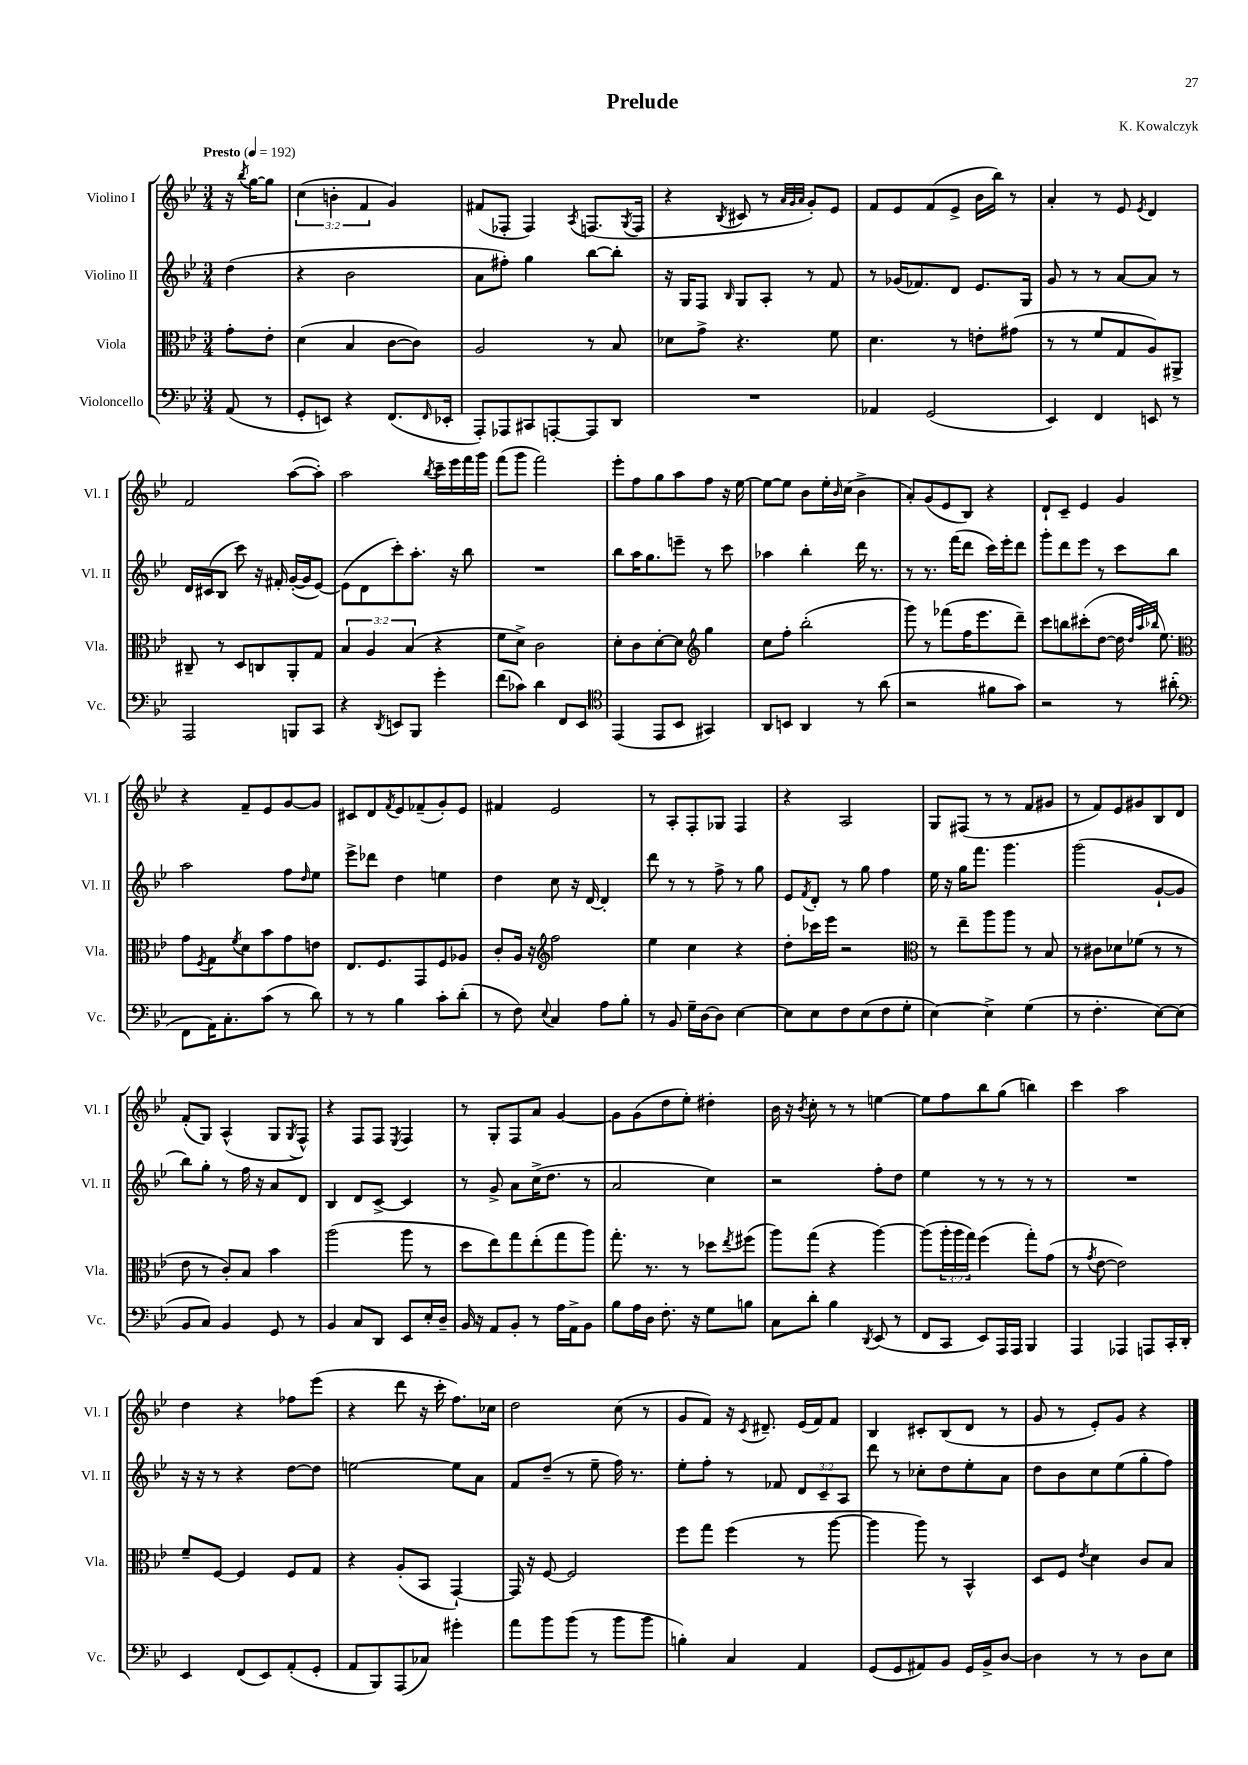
\header { title = "Prelude" composer = "K. Kowalczyk" }
<<
\new StaffGroup <<
\new Staff = "s0" \with { instrumentName = "Violino I" shortInstrumentName = "Vl. I" } {
    \clef treble \key bes \major \numericTimeSignature \time 3/4 \override Staff.TupletNumber.text = #tuplet-number::calc-fraction-text \partial 4 \tempo "Presto" 4 = 192
    r16 \acciaccatura { bes''8 } g''16~ g''8 |
    \tuplet 3/2 { c''4( b'4-. f'4 } g'4) |
    fis'8( fes8-. fes4) \acciaccatura { a8 } f8.( \acciaccatura { g8 } f16 |
    r4 \acciaccatura { bes8 } cis'8 r8 \grace { a'32 g'32 a'32 } g'8-.) ees'8 |
    f'8 ees'8 f'8( ees'8-> bes'16 bes''16) r8 |
    a'4-. r8 ees'8 \acciaccatura { ees'8 } d'4 |
    f'2 a''8~( a''8-.) |
    a''2 \acciaccatura { bes''8 } c'''16-- ees'''16 f'''16 g'''16 |
    f'''8( g'''8 f'''2) |
    ees'''8-. f''8 g''8 a''8 f''8 r16 ees''16~ |
    ees''8~ ees''8 bes'8 ees''16-. \grace { bes'16 } c''16( bes'4-> |
    a'8-.) g'8( ees'8 bes8) r4 |
    d'8-! c'8-- ees'4 g'4 |
    r4 f'8-- ees'8 g'8~ g'8 |
    cis'8 d'8 \acciaccatura { f'8 } ees'8 fes'8--( g'8-.) ees'8 |
    fis'4 ees'2 |
    r8 a8-. f8-. ges8 f4 |
    r4 a2 |
    g8 fis8( r8 r8 f'8 gis'8 |
    r8 f'8) ees'8 gis'8 bes8 d'8 |
    f'8-.( g8) a4-^( g8 \acciaccatura { g8 } f8-^) |
    r4 f8 f8 \acciaccatura { ees8 } f4 |
    r8 g8-. f8 a'8 g'4~ |
    g'8 g'8( d''8 ees''8-.) dis''4-. |
    bes'16 r16 \acciaccatura { bes'8 } c''8-. r8 r8 e''4~ |
    e''8 f''8 bes''8 g''8( b''4) |
    c'''4 a''2 |
    d''4 r4 fes''8 ees'''8( |
    r4 d'''8 r16 c'''16-. f''8.) ces''16 |
    d''2 c''8( r8 |
    g'8 f'8) r16 \acciaccatura { c'8 } dis'8.-- ees'16( f'16) f'8 |
    bes4 cis'8-. bes8( d'8 r8 |
    g'8 r8 ees'8-.) g'8 r4 \bar "|." |
}
\new Staff = "s1" \with { instrumentName = "Violino II" shortInstrumentName = "Vl. II" } {
    \clef treble \key bes \major \numericTimeSignature \time 3/4 \override Staff.TupletNumber.text = #tuplet-number::calc-fraction-text \partial 4
    d''4( |
    r4 bes'2 |
    a'8 fis''8-.) g''4 bes''8~ bes''8-. |
    r16 g16 f8 \grace { bes16 } g8 a8-. r8 f'8 |
    r8 ges'16( fes'8.) d'8 ees'8. g16 |
    g'8 r8 r8 a'8~ a'8 r8 |
    d'16 cis'16( bes8 c'''8) r16 fis'16-. g'16~-.( g'16 ees'8~) |
    ees'8( d'8 c'''8-.) a''8.-. r16 bes''8 |
    R2. |
    bes''8 a''16 g''8. e'''8-- r8 c'''8 |
    aes''4 bes''4-. d'''16 r8. |
    r8 r8. f'''16( d'''8 c'''16) ees'''16-. d'''8 |
    g'''8-. d'''8 ees'''8 r8 c'''8 bes''8 |
    a''2 f''8 \grace { d''16 } ees''8 |
    ees'''8-> des'''8 d''4 e''4 |
    d''4 c''8 r16 d'16~ d'4-. |
    d'''8 r8 r8 f''8-> r8 g''8 |
    ees'8 \acciaccatura { f'8 } d'8-. r8 g''8 f''4 |
    ees''16 r16 g''16 f'''8. g'''4. |
    g'''2( g'8~-! g'8 |
    bes''8) g''8-. r8 f''16 r16 a'8 d'8 |
    bes4 d'8 c'8~-> c'4 |
    r8 g'8-> a'8 c''16->( d''8. r8 |
    a'2 c''4) |
    r2 f''8-. d''8 |
    ees''4 r8 r8 r8 r8 |
    R2. |
    r16 r16 r8 r4 d''8~ d''8 |
    e''2~ e''8 a'8 |
    f'8 d''8--( r8 ees''8-- f''16) r8. |
    ees''8-. f''8-. r8 fes'8 \tuplet 3/2 { d'8 c'8-- a8 } |
    d'''8 r8 ces''8-. d''8 ees''8-. a'8 |
    d''8 bes'8 c''8 ees''8( g''8-. f''8) \bar "|." |
}
\new Staff = "s2" \with { instrumentName = "Viola" shortInstrumentName = "Vla." } {
    \clef alto \key bes \major \numericTimeSignature \time 3/4 \override Staff.TupletNumber.text = #tuplet-number::calc-fraction-text \partial 4
    g'8-. ees'8-. |
    d'4( bes4 c'8~ c'8) |
    a2 r8 bes8 |
    des'8 g'8-> r4. f'8 |
    d'4. r8 e'8-. gis'8( |
    r8 r8 f'8 g8 a8) ais,8-> |
    cis8-- r8 d8 c8 a,8-. g8 |
    \tuplet 3/2 { bes4 a4 bes4( } r4 |
    f'8 d'8->) c'2 |
    d'8-. c'8 d'8~-. d'8 \clef treble g''4 |
    c''8 f''8-. bes''2-.( |
    g'''8) r8 fes'''8( f''16 ees'''8. d'''8--) |
    c'''8 b''8 cis'''8-.( d''8~ d''16 \grace { d''32 a''32 bes''32 } ees''8.) |
    \clef alto g'8 \acciaccatura { f8 } g8 \acciaccatura { f'8 } d'8 bes'8 g'8 e'8 |
    ees8. f8. g,8 f8 aes8 |
    c'8-. a16 r16 \clef treble f''2 |
    ees''4 c''4 r4 |
    d''8-. ces'''16 ees'''16 r2 |
    \clef alto r8 ees''8-- a''8 a''8 r8 bes8 |
    r8 cis'8 des'8 fes'8( r8 r8 |
    ees'8 r8 c'8-.) bes8 bes'4 |
    a''2( a''8 r8 |
    d''8 ees''8) g''8 ees''8-.( g''8 a''8) |
    g''8.-. r8. r8 des''8 \acciaccatura { ees''8 } fis''8( |
    a''8) g''8( r4 a''4~) |
    a''8( \tuplet 3/2 { a''16-. a''16 g''16) } f''4( g''8-.) g'8( |
    r8 \acciaccatura { g'8 } ees'8~ ees'2) |
    f'8-- f8~ f4 f8 g8 |
    r4 a8-.( bes,8 g,4~-!) |
    g,16 r16 f8~ f2 |
    f''8 g''8 f''4( r8 a''8~ |
    a''4 a''8) r8 bes,4-^ |
    d8 f8 \acciaccatura { ees'8 } d'4 c'8 bes8 \bar "|." |
}
\new Staff = "s3" \with { instrumentName = "Violoncello" shortInstrumentName = "Vc." } {
    \clef bass \key bes \major \numericTimeSignature \time 3/4 \partial 4
    a,8( r8 |
    g,8-. e,8) r4 f,8.( \grace { f,16 } ees,16-. |
    a,,8-.) aes,,8 cis,8 a,,8~-. a,,8 d,8 |
    R2. |
    aes,4 g,2( |
    ees,4) f,4 e,8 r8 |
    a,,2 b,,8 c,8 |
    r4 \acciaccatura { d,8 } e,8 bes,,8 g'4-. |
    f'8( ces'8) d'4 f,8 ees,8 |
    \clef tenor ees,4( ees,8 bes,8 gis,4) |
    a,8 b,8 a,4 r8 a'8( |
    r2 fis'8 g'8) |
    r2 r8 ais'8-.( |
    \clef bass f,8 a,16) c8.-. c'8( r8 d'8) |
    r8 r8 bes4 c'8-. d'8-.( |
    r8 f8) \appoggiatura { ees8 } c4 a8 bes8-. |
    r8 bes,8 g16-- d16~ d8 ees4~ |
    ees8 ees8 f8 ees8( f8 g8-. |
    ees4~) ees4-> g4( |
    r8 f4.-. ees8~) ees8( |
    bes,8 c8) bes,4 g,8 r8 |
    bes,4 c8 d,8 ees,8 ees16-. d16-- |
    bes,16 r16 a,8 bes,8-. r8 a16 a,16-> bes,8 |
    bes8 a16 d16 f8.-. r16 g8 b8 |
    c8 d'8-. bes4 \acciaccatura { d,8 } ees,8( r8 |
    f,8 c,8 ees,8) a,,16 a,,16 bes,,4 |
    a,,4 aes,,4 a,,8 c,16-. d,16-. |
    ees,4 f,8( ees,8) a,8-.( g,8-. |
    a,8 bes,,8) a,,8( ces8) gis'4-. |
    a'8 bes'8 bes'8( r8 bes'8 bes'8 |
    b4-.) c4 a,4 |
    g,8( g,8 ais,8) bes,8 g,16 bes,16-> d8~ |
    d4 r8 r8 d8 ees8 \bar "|." |
}
>>
>>
\layout { \context { \Score \remove "Bar_number_engraver" } }
